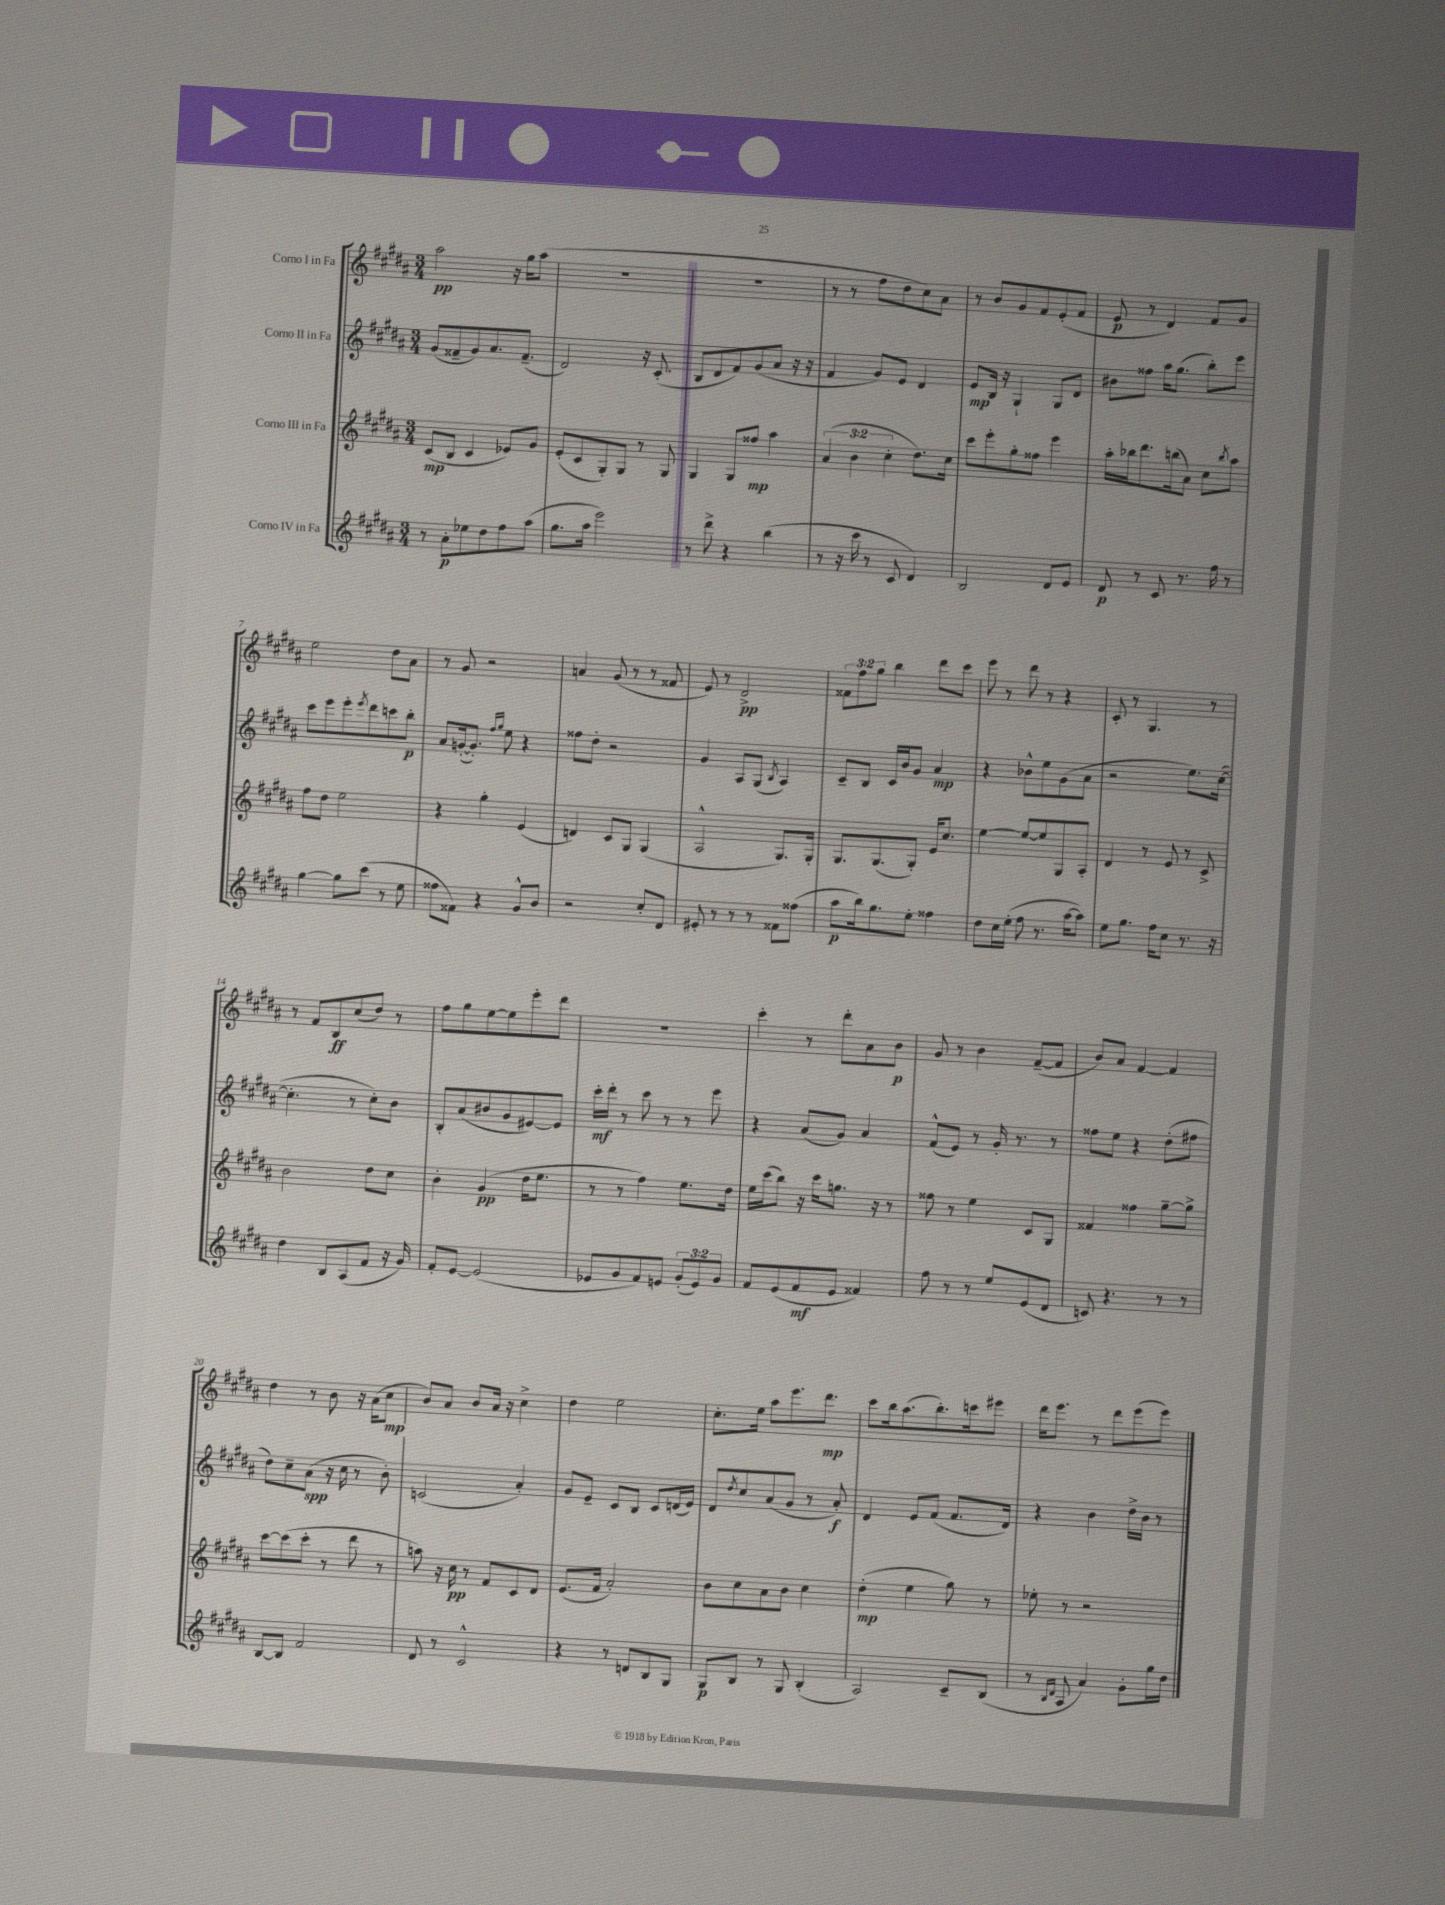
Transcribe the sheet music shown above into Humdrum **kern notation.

**kern	**dynam	**kern	**dynam	**kern	**dynam	**kern	**dynam
*part4	*part4	*part3	*part3	*part2	*part2	*part1	*part1
*staff4	*staff4	*staff3	*staff3	*staff2	*staff2	*staff1	*staff1
*I"Corno IV in Fa	*	*I"Corno III in Fa	*	*I"Corno II in Fa	*	*I"Corno I in Fa	*
*clefG2	*	*clefG2	*	*clefG2	*	*clefG2	*
*k[f#c#g#d#a#]	*	*k[f#c#g#d#a#]	*	*k[f#c#g#d#a#]	*	*k[f#c#g#d#a#]	*
*M3/4	*	*M3/4	*	*M3/4	*	*M3/4	*
=1	=1	=1	=1	=1	=1	=1	=1
8r	.	(8c#/L	mp	(8g#/L	.	2aa#\	pp
8a#'\L	p	8B/J	.	8f##X~/	.	.	.
8ee-X\	.	4c#/	.	8g#/)	.	.	.
8dd#\	.	.	.	8.a#/	.	.	.
8ff#\	.	8e-X/L)	.	.	.	16r	.
.	.	.	.	(8.f##~/J	.	16gg#\KL	.
(8aa#\J	.	8g#/J	.	.	.	(8aa#\J	.
=2	=2	=2	=2	=2	=2	=2	=2
8.gg#\L	.	(8e'/L	.	2d#/)	.	2.r	.
.	.	8c#/	.	.	.	.	.
16aa#\Jk	.	.	.	.	.	.	.
2eee\)	.	8G#'/)	.	.	.	.	.
.	.	8G#/J	.	.	.	.	.
.	.	8r	.	16r	.	.	.
.	.	.	.	(8.c#'/	.	.	.
.	.	8G#/	.	.	.	.	.
=3	=3	=3	=3	=3	=3	=3	=3
8r	.	4G#/	.	8B/L	.	2.r	.
8ddd#^\	.	.	.	8d#/	.	.	.
4r	.	8G#/L	.	8f#/)	.	.	.
.	.	8ff##X/J	mp	(8g#/	.	.	.
(4bb\	.	4aa#\	.	8a#/J	.	.	.
.	.	.	.	16r	.	.	.
.	.	.	.	16r	.	.	.
=4	=4	=4	=4	=4	=4	=4	=4
8r	.	(6a#/	.	4f#/	.	8r	.
16r	.	.	.	.	.	8r	.
.	.	6b\	.	.	.	.	.
16ccc#\	.	.	.	.	.	.	.
8r	.	.	.	8g#/L)	.	8ff#\L	.
.	.	6cc#'\	.	.	.	.	.
8c#/	.	.	.	8e/J	.	8dd#\	.
4d#/)	.	8.dd#\L)	.	4d#/	.	8cc#\)	.
.	.	.	.	.	.	8a#\J	.
.	.	16cc#\Jk	.	.	.	.	.
=5	=5	=5	=5	=5	=5	=5	=5
2B/	.	8ccc#\L	.	8e/L	mp	8r	.
.	.	8eee'\	.	16B/Jk	.	8b/L	.
.	.	.	.	16r	.	.	.
.	.	8gg#'\	.	4G#`/	.	8g#/	.
.	.	8ff##X\J	.	.	.	8f#/	.
8d#/L	.	4eee\	.	8G#/L	.	(8e'/	.
8e/J	.	.	.	8d#/J	.	8f#/J	.
=6	=6	=6	=6	=6	=6	=6	=6
8d#/	p	16aa#'\LL	.	8b#X\L	.	8e/	p
.	.	16bb-X\J	.	.	.	.	.
8r	.	8.ddd#\	.	8ff##X\J	.	8r	.
8c#/	.	.	.	16aa#\KL	.	4d#/)	.
.	.	(16bbn\k	.	(8.gg#\J	.	.	.
8.r	.	8a#\J)	.	.	.	.	.
.	.	8cc#\L	.	8bb'\L)	.	8f#/L	.
16ff#\	.	.	.	.	.	.	.
.	.	8qbb/	.	.	.	.	.
8r	.	8aa#\J	.	8eee\J	.	8g#/J	.
!!LO:LB:g=z
=7	=7	=7	=7	=7	=7	=7	=7
[4gg#\	.	8ff#\L	.	8ccc#\L	.	2ee\	.
.	.	8dd#\J	.	8eee\	.	.	.
8gg#\L]	.	2ee\	.	8eee'\	.	.	.
.	.	.	.	8qeee/	.	.	.
(8ccc#\J	.	.	.	8ddd#\	.	.	.
8r	.	.	.	8cccn\	.	8dd#\L	.
8ee\	.	.	.	8bb'\J	p	8a#\J	.
=8	=8	=8	=8	=8	=8	=8	=8
8ff##X\L	.	4r	.	8a#/L	.	8r	.
8f##X\J)	.	.	.	([16gn'/k	.	8g#/	.
.	.	.	.	8.g'/J])	.	.	.
4r	.	4gg#'\	.	.	.	2r	.
.	.	.	.	16qqff#/LL	.	.	.
.	.	.	.	16qqgg#/JJ	.	.	.
.	.	.	.	8ee\	.	.	.
8g#^^/L	.	(4e/	.	4r	.	.	.
8b/J	.	.	.	.	.	.	.
=9	=9	=9	=9	=9	=9	=9	=9
2r	.	4dn/)	.	8ff##X\L	.	4an/	.
.	.	.	.	8dd#'\J	.	.	.
.	.	8c#/L	.	2r	.	(8g#/	.
.	.	8G#/J	.	.	.	8r	.
8cc#'/L	.	(4G#/	.	.	.	8r	.
8d#/J	.	.	.	.	.	8f##X/	.
=10	=10	=10	=10	=10	=10	=10	=10
8e#X'/	.	2A#^^/	.	4g#/	.	8e/)	.
8r	.	.	.	.	.	8r	.
8r	.	.	.	8A#/L	.	2d#^/	pp
8r	.	.	.	(8G#/J	.	.	.
.	.	.	.	8qB/	.	.	.
8f##X\L	.	8.G#/L)	.	4A#/)	.	.	.
(8ff##X\J	.	.	.	.	.	.	.
.	.	16G#'/Jk	.	.	.	.	.
=11	=11	=11	=11	=11	=11	=11	=11
8aa#\L	p	8.G#/L	.	8c#~/L	.	12f##X\L	.
.	.	.	.	.	.	12ff#\	.
16bb\k)	.	.	.	8B/J	.	.	.
.	.	.	.	.	.	12gg#\J	.
8.gg#\	.	(8.G#/	.	.	.	.	.
.	.	.	.	16c#/LL	.	4bb\	.
.	.	.	.	16b/J	.	.	.
8ee'\J	.	8G#'/J)	.	8g#/J	.	.	.
4ff##X\	.	16e/KL	.	4a#/	mp	8ddd#\L	.
.	.	8.cc#/J	.	.	.	.	.
.	.	.	.	.	.	8ccc#\J	.
=12	=12	=12	=12	=12	=12	=12	=12
8dd#\L	.	[4ee\	.	4r	.	8eee\	.
16cc#\L	.	.	.	.	.	8r	.
(16ee'\JJ	.	.	.	.	.	.	.
8ff#\	.	8ee/L_	.	8b-X^^\L	.	8ddd#\	.
8.r	.	8ee/]	.	8ee\	.	8r	.
.	.	8G#/	.	(8g#\	.	4r	.
[16aa#\KL	.	.	.	.	.	.	.
8aa#\J])	.	8A#'/J	.	8a#\J	.	.	.
=13	=13	=13	=13	=13	=13	=13	=13
8ee\L	.	4d#/	.	2r	.	8c#'/	.
8.gg#\J	.	.	.	.	.	8r	.
.	.	8r	.	.	.	4.G#/	.
16ff#\KL	.	.	.	.	.	.	.
8cc#\J	.	8e/	.	.	.	.	.
8.r	.	8r	.	8.ee\L)	.	.	.
.	.	8c#^/	.	.	.	8r	.
16r	.	.	.	([16cc#\Jk	.	.	.
!!LO:LB:g=z
=14	=14	=14	=14	=14	=14	=14	=14
4dd#\	.	2b\	.	4.cc#'\]	.	8r	.
.	.	.	.	.	.	8f#/L	.
8B/L	.	.	.	.	.	8B/	ff
(8A#/	.	.	.	8r	.	(8cc#/	.
8f#/J	.	8dd#\L	.	8cc#'\L)	.	8dd#/J)	.
16r	.	8cc#\J	.	8b\J	.	8r	.
16g#/)	.	.	.	.	.	.	.
=15	=15	=15	=15	=15	=15	=15	=15
8f#'/L	.	4b'\	.	8B'/L	.	8ff#\L	.
[8e/J	.	.	.	(8a#/	.	8gg#\	.
(2e/]	.	(4g#/	pp	8b#X/	.	[8ee\	.
.	.	.	.	8g#/	.	8ee\]	.
.	.	16dd#\KL	.	[8e#X/)	.	8eee'\	.
.	.	8.ee\J	.	.	.	.	.
.	.	.	.	8e#/J]	.	8ddd#\J	.
=16	=16	=16	=16	=16	=16	=16	=16
8e-X/L	.	8r	.	16ccc#'\LL	mf	2.r	.
.	.	.	.	16ddd#'\JJ	.	.	.
8g#/	.	8r	.	8r	.	.	.
8f#/)	.	4ff#\)	.	8ccc#\	.	.	.
8en/J	.	.	.	8r	.	.	.
(12g#'/L	.	8.ee\L	.	8r	.	.	.
12e/)	.	.	.	.	.	.	.
.	.	.	.	8eee\	.	.	.
12g#/J	.	.	.	.	.	.	.
.	.	16dd#\Jk	.	.	.	.	.
=17	=17	=17	=17	=17	=17	=17	=17
8f#/L	.	16ee\LL	.	4r	.	4ccc#'\	.
.	.	(16ccc#\J	.	.	.	.	.
(8e/	.	8bb\J)	.	.	.	.	.
8f#/	mf	16r	.	(8a#/L	.	8r	.
.	.	16ccc#\KL	.	.	.	.	.
8e/J	.	8.ggn\J	.	8g#/J)	.	8ddd#'\L	.
4f##X/)	.	.	.	4a#/	.	8a#\	.
.	.	16r	.	.	.	.	.
.	.	8r	.	.	.	8b\J	p
=18	=18	=18	=18	=18	=18	=18	=18
8ff#\	.	8ff##X\	.	(8f#^^/L	.	8g#/	.
8r	.	8r	.	8e/J)	.	8r	.
8r	.	4ee\	.	8r	.	4b\	.
8ee/L	.	.	.	16g#'/	.	.	.
.	.	.	.	8.r	.	.	.
(8e/	.	8c#/L	.	.	.	([8f#~/L	.
8d#/J	.	8G#/J	.	8r	.	8f#/J]	.
=19	=19	=19	=19	=19	=19	=19	=19
8cn/)	.	4f##X/	.	8ff##X\L	.	8b/L)	.
4.r	.	.	.	8ee\J	.	8a#/J	.
.	.	4ff##X\	.	4r	.	[4f#/	.
8r	.	[8gg#~\L	.	(8dd#'\L	.	4f#/]	.
8r	.	8gg#^\J]	.	8ff#X\J	.	.	.
!!LO:LB:g=z
=20	=20	=20	=20	=20	=20	=20	=20
[8B/L	.	[8ccc#\L	.	8dd#\L)	.	4dd#\	.
8B/J]	.	(8ccc#\]	.	8cc#~\	.	.	.
2f#/	.	8ccc#'\J	.	(8a#\J	spp	8r	.
.	.	8r	.	16r	.	8b\	.
.	.	.	.	16cc#\	.	.	.
.	.	8ddd#\	.	8r	.	16r	.
.	.	.	.	.	.	(16a#\KL	.
.	.	8r	.	8b'\)	.	8cc#\J	mp
=21	=21	=21	=21	=21	=21	=21	=21
8d#/	.	8aan\)	.	(2cn/	.	8b/L)	.
8r	.	16r	.	.	.	8a#/J	.
.	.	16cc#\	pp	.	.	.	.
2c#^^/	.	8r	.	.	.	8b/L	.
.	.	8f#/L	.	.	.	16a#/Jk	.
.	.	.	.	.	.	16r	.
.	.	8c#/	.	4a#'/)	.	4cc#^\	.
.	.	8d#/J	.	.	.	.	.
=22	=22	=22	=22	=22	=22	=22	=22
4r	.	(8.e/L	.	8g#/L	.	4dd#\	.
.	.	.	.	8e~/J	.	.	.
.	.	16f#/Jk	.	.	.	.	.
8r	.	2a#'/)	.	8c#/L	.	2ee\	.
8dn/L	.	.	.	8B/J	.	.	.
8B/	.	.	.	8c#/L	.	.	.
8G#/J	.	.	.	(16dn/L	.	.	.
.	.	.	.	16e/JJ)	.	.	.
=23	=23	=23	=23	=23	=23	=23	=23
8G#/L	p	8b\L	.	8d#/L	.	8.cc#'\L	.
.	.	.	.	8qdd#/	.	.	.
8B/J	.	8cc#\	.	8cc#/	.	.	.
.	.	.	.	.	.	16ee\Jk	.
8r	.	8a#\	.	(8a#/	.	8aa#\L	.
8G#/	.	8b\J	.	8g#/J	.	8.eee\	.
(4B'/	.	4cc#\	.	8r	.	.	.
.	.	.	.	.	.	8.ddd#\J	mp
.	.	.	.	8a#'/)	f	.	.
=24	=24	=24	=24	=24	=24	=24	=24
2A#/)	.	(4dd#'\	mp	4d#/	.	8ccc#\L	.
.	.	.	.	.	.	16bb\k	.
.	.	.	.	.	.	(8.aa#\	.
.	.	4ee\	.	8e/L	.	.	.
.	.	.	.	(8f#/J	.	8.bb'\)	.
8c#~/L	.	8gg#\)	.	8.f#/L	.	.	.
.	.	.	.	.	.	16cccn\k	.
(8B/J	.	8r	.	.	.	8eee#X\J	.
.	.	.	.	16d#/Jk)	.	.	.
=25	=25	=25	=25	=25	=25	=25	=25
8r	.	8ee-X'\	.	4r	.	16ddd#\KL	.
.	.	.	.	.	.	8.eee\J	.
16qqB/LL	.	.	.	.	.	.	.
16qqd#/JJ	.	.	.	.	.	.	.
8A#/	.	8r	.	.	.	.	.
4a#/)	.	2r	.	4b\	.	8r	.
.	.	.	.	.	.	8ddd#\L	.
8g#'\L	.	.	.	16dd#^\LL	.	(8eee\	.
.	.	.	.	16b\JJ	.	.	.
16gg#\L	.	.	.	8r	.	8eee\J)	.
16dd#\JJ	.	.	.	.	.	.	.
==	==	==	==	==	==	==	==
*-	*-	*-	*-	*-	*-	*-	*-
